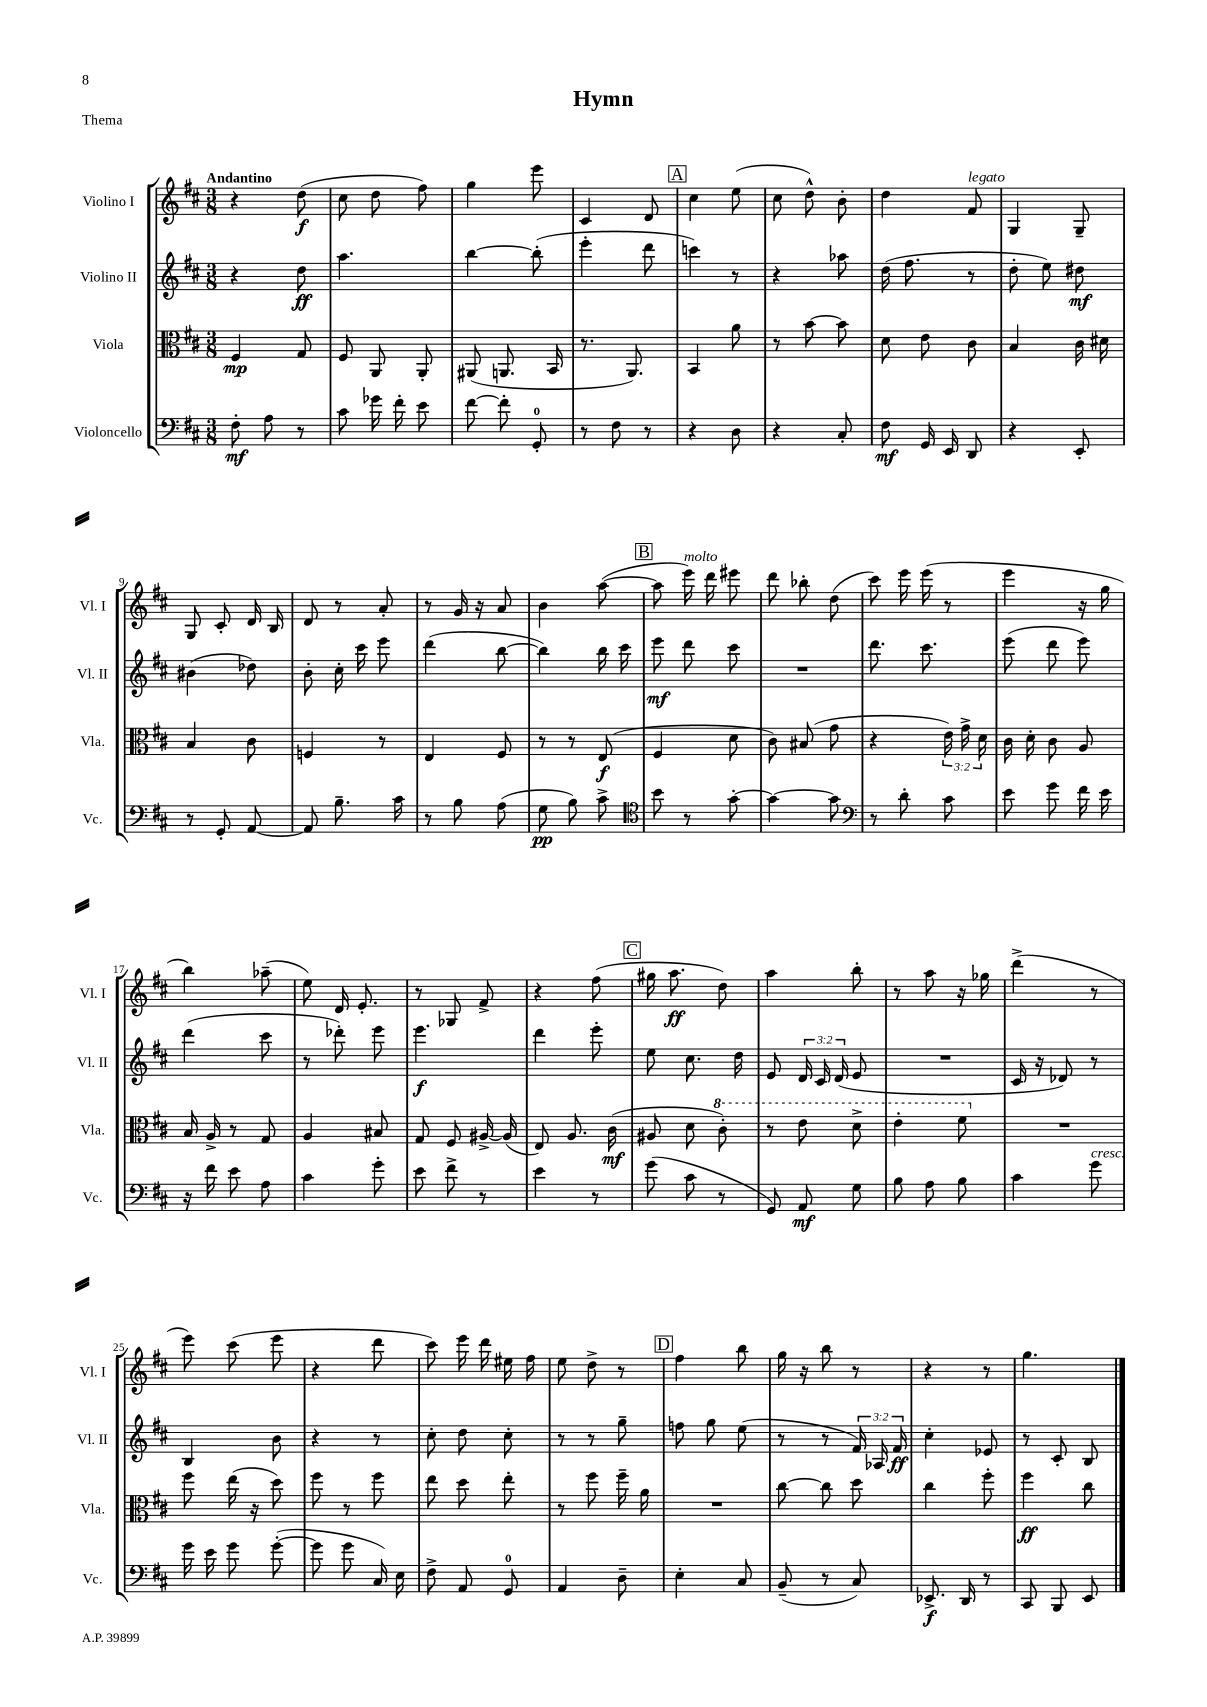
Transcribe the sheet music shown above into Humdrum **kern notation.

**kern	**kern	**kern	**kern
*staff4	*staff3	*staff2	*staff1
*clefF4	*clefC3	*clefG2	*clefG2
*k[f#c#]	*k[f#c#]	*k[f#c#]	*k[f#c#]
*M3/8	*M3/8	*M3/8	*M3/8
8F#'	4F#	4r	4r
8A	.	.	.
8r	8G	8dd	(8dd
=	=	=	=
8c#	8F#	4.aa	8cc#
16g-	8AA	.	8dd
16f#'	.	.	.
8e	8AA'	.	8ff#)
=	=	=	=
[8f#	(8AA#	[4bb	4gg
8f#']	8.AA	.	.
8GG'	.	(8bb']	8eee
.	16BB	.	.
=	=	=	=
8r	8.r	4eee'	4c#
8F#	.	.	.
.	8.AA)	.	.
8r	.	8ddd	8d
=	=	=	=
4r	4BB	4ccc)	4cc#
8D	8a	8r	(8ee
=	=	=	=
4r	8r	4r	8cc#
.	[8b	.	8dd^^)
8C#'	8b]	8aa-	8b'
=	=	=	=
8F#	8d	(16dd	4dd
.	.	8.ff#	.
16GG	8e	.	.
16EE	.	.	.
8DD	8c#	8r	8f#
=	=	=	=
4r	4B	8dd'	4G
.	.	8ee)	.
8EE'	16c#	8dd#	8G~
.	16d#	.	.
=	=	=	=
8r	4B	(4b#	8G
8GG'	.	.	8c#'
[8AA	8c#	8dd-)	16d
.	.	.	16B
=	=	=	=
8AA]	4F	8b'	8d
8.B~	.	16cc#'	8r
.	.	16ccc#	.
.	8r	8eee	8a'
16c#	.	.	.
=	=	=	=
8r	4E	(4ddd	8r
8B	.	.	16g
.	.	.	16r
(8A	8F#	[8bb	8a
=	=	=	=
8G	8r	4bb])	4b
8B)	8r	.	.
8c#^	(8E	16bb	([8aa
.	.	16ccc#	.
=	=	=	=
*clefC4	*	*	*
8b	4F#	8eee	8aa]
8r	.	8ddd	16eee)
.	.	.	16ddd
[8g'	8d	8ccc#	8eee#
=	=	=	=
4g_	8c#)	4.r	8ddd
.	(8B#	.	8bb-'
8g]	8g	.	(8dd
=	=	=	=
*clefF4	*	*	*
8r	4r	8.ddd	8ccc#)
8d'	.	.	16eee
.	.	8.ccc#	(16eee
8c#	24e)	.	8r
.	24g^	.	.
.	24d	.	.
=	=	=	=
8e	16c#	(8eee	4eee
.	16d'	.	.
8g	8c#	8ddd	.
16f#	8A	8eee)	16r
16e	.	.	16gg
=	=	=	=
16r	16B	(4ddd	4bb)
16f#	16A^	.	.
8e	8r	.	.
8A	8G	8ccc#	(8aa-~
=	=	=	=
4c#	4A	8r	8ee)
.	.	8ddd-')	16d
.	.	.	8.e'
8g'	8B#	8eee	.
=	=	=	=
8e	8G	4.eee	8r
8f#^	8F#	.	8G-
8r	[16A#^	.	8f#^
.	(16A#]	.	.
=	=	=	=
4e	8E)	4ddd	4r
.	8.A	.	.
8r	.	8eee'	(8ff#
.	(16c#	.	.
=	=	=	=
(8g	8A#	8ee	16gg#
.	.	.	8.aa
8c#	8d	8.cc#	.
8r	8cc#')	.	8dd)
.	.	16dd	.
=	=	=	=
8GG)	8r	8e	4aa
8AA	8ee	24d	.
.	.	24c#	.
.	.	(24d	.
8G	8dd^	8e	8bb'
=	=	=	=
8B	4ee'	4.r	8r
8A	.	.	8aa
8B	8ff#	.	16r
.	.	.	16gg-
=	=	=	=
4c#	4.r	16c#	(4ddd^
.	.	16r	.
.	.	8d-)	.
8g	.	8r	8r
=	=	=	=
16g	8ff#	4B	8eee)
16e	.	.	.
8g	(16ee	.	(8ccc#
.	16r	.	.
([8g'	8dd)	8b	8eee
=	=	=	=
8g]	8ff#	4r	4r
8g	8r	.	.
16C#)	8ff#	8r	8ddd
16E	.	.	.
=	=	=	=
8F#^	8ee	8cc#'	8ccc#)
8AA	8dd	8dd	16eee
.	.	.	16ddd
8GG	8ee'	8cc#'	16ee#
.	.	.	16ff#
=	=	=	=
4AA	8r	8r	8ee
.	8ff#	8r	8dd^
8D~	16ff#~	8gg~	8r
.	16a	.	.
=	=	=	=
4E'	4.r	8ff	4ff#
.	.	8gg	.
8C#	.	(8ee	8bb
=	=	=	=
(8BB~	[8cc#	8r	16gg
.	.	.	16r
8r	8cc#]	8r	8bb
8C#)	8dd	24f#)	8r
.	.	24A-	.
.	.	24f#	.
=	=	=	=
8.EE-^	4cc#	4cc#'	4r
16DD	.	.	.
8r	8ff#'	8e-	8r
=	=	=	=
8CC#	4ff#	8r	4.gg
8BBB	.	8c#'	.
8EE	8cc#	8B	.
==	==	==	==
*-	*-	*-	*-
